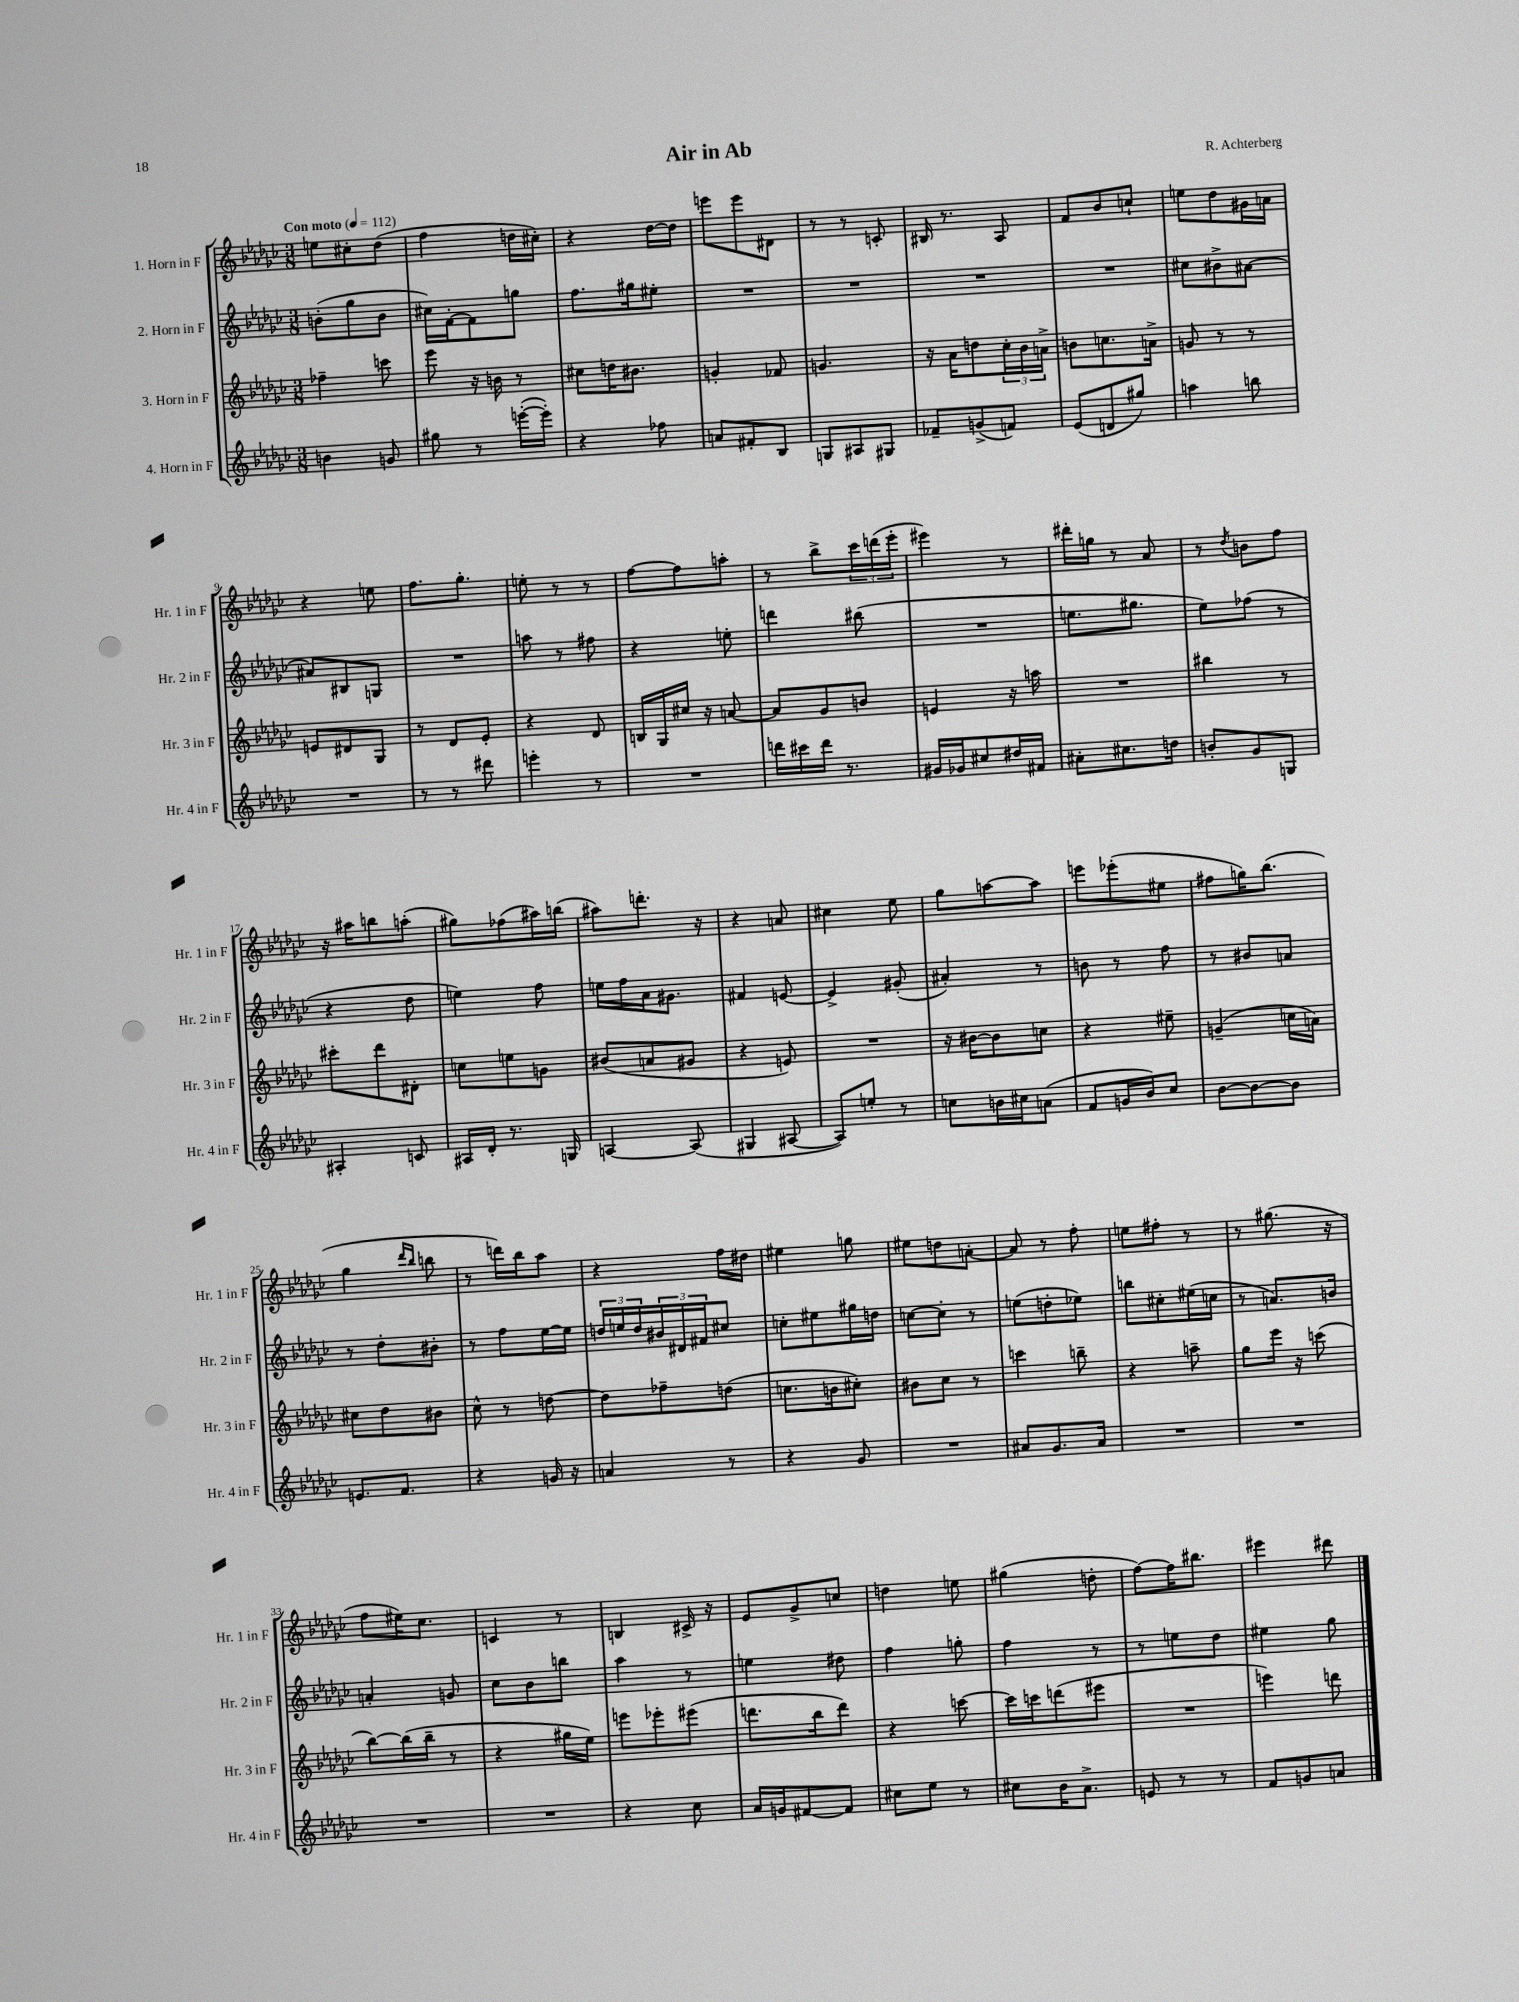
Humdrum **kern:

**kern	**kern	**kern	**kern
*part4	*part3	*part2	*part1
*staff4	*staff3	*staff2	*staff1
*I"4. Horn in F	*I"3. Horn in F	*I"2. Horn in F	*I"1. Horn in F
*I'Hr. 4 in F	*I'Hr. 3 in F	*I'Hr. 2 in F	*I'Hr. 1 in F
*clefG2	*clefG2	*clefG2	*clefG2
*k[b-e-a-d-g-c-]	*k[b-e-a-d-g-c-]	*k[b-e-a-d-g-c-]	*k[b-e-a-d-g-c-]
*M3/8	*M3/8	*M3/8	*M3/8
*MM112	*MM112	*MM112	*MM112
=1	=1	=1	=1
!	!	!	!LO:TX:a:B:t=Con moto
4bn\	4ff-X~\	(8bn'\L	8een\L
.	.	8gg-\	8cc#X'\
8gn/	8cccn\	8b\J	(8dd-\J
=2	=2	=2	=2
8gg#X\	8eee-\	16cc#X\LL)	4ff\
.	.	[16f'\J	.
8r	16r	8f\]	.
.	16bn\	.	.
([16eeen'\LL	8r	8ggn\J	16ddn\LL
16eee'\JJ])	.	.	16cc#X'\JJ)
=3	=3	=3	=3
4r	8cc#X\L	8.ff\L	4r
.	16ddn\K	.	.
.	8.b#X\J	16gg#X\k	.
8ff-X\	.	8ee#X'\J	[16dd-\LL
.	.	.	16dd-\JJ]
=4	=4	=4	=4
8an/L	4gn'/	4.r	8eeen\L
8f#X'/	.	.	8eee\
8B-/J	8f-X/	.	8d#X\J
=5	=5	=5	=5
8Gn/L	4.gn/	4.r	8r
8A#X/	.	.	8r
8G#X/J	.	.	8cn'/
=6	=6	=6	=6
8f-X~/L	16r	4.r	16B#X/
.	16a-\KL	.	8.r
(8gn^/	8ddn\	.	.
8fn/J)	24cc-'\L	.	8A-/
.	24b-\	.	.
.	24an^\JJ	.	.
=7	=7	=7	=7
(8e-/L	8bn\L	4.r	8f/L
8dn/	8.ccn\	.	8b-/
8gg#X/J)	.	.	8ccn`/J
.	16an^\Jk	.	.
=8	=8	=8	=8
4aan\	8gn/	8cc#X\L	8een\L
.	8r	8b#X^\	8dd-\
8bbn\	8r	[8a#X\J	16g#X\L
.	.	.	16an\JJ
!!LO:LB:g=z
=9	=9	=9	=9
4.r	8en/L	8a#X/L]	4r
.	8d#X/	8B#X/	.
.	8G-/J	8Gn/J	8een\
=10	=10	=10	=10
8r	8r	4.r	8.ff\L
8r	8d-/L	.	.
.	.	.	8.gg-'\J
8ddd#X\	8e-'/J	.	.
=11	=11	=11	=11
4eeen'\	4r	8aan\	8een'\
.	.	8r	8r
8r	8d-/	8ff#X\	8r
=12	=12	=12	=12
4.r	16Bn/LL	4r	[8ff\L
.	16G-/	.	.
.	16cc#X/JJ	.	8ff\]
.	16r	.	.
.	[8an/	8een'\	8aan'\J
=13	=13	=13	=13
16dddn\LL	8a/L]	4dddn\	8r
16ccc#X\	.	.	.
16ddd\JJ	8g-/	.	8bb-^\L
8.r	.	.	.
.	8bn/J	(8bb#X\	24ccc-\L
.	.	.	(24dddn\
.	.	.	24eee-'\JJ
=14	=14	=14	=14
16g#X/LL	4en/	4.r	4eee#X\)
16g-X/J	.	.	.
8cc#X/	.	.	.
16dd#X/L	16r	.	8r
16f#X/JJ	16aan\	.	.
=15	=15	=15	=15
8a#X'\L	4.r	8.een\L	16ddd#X'\LL
.	.	.	16ggn\JJ
8.cc#X\	.	.	8r
.	.	8.gg#X\J	.
.	.	.	8a-/
16ddn\Jk	.	.	.
=16	=16	=16	=16
8bn'/L	4bb#X\	8ee-\L)	8r
.	.	.	8qdd-/
8g-/	.	(8ff-X\J	8bn\L
8Gn/J	8r	8r	8ff\J
!!LO:LB:g=z
=17	=17	=17	=17
4A#X'/	8ccc#X'\L	4r	16r
.	.	.	16aa#X\KL
.	8ddd-\	.	8bbn\
8cn/	8d#X'\J	8dd-\	(8aan'\J
=18	=18	=18	=18
16A#X/LL	8ccn\L	4een\)	8gg#X\L)
16d-'/JJ	.	.	.
8.r	8een\	.	(8ff-X\
.	8gn\J	8ff\	16aa#X\L)
16Gn/	.	.	(16bbn\JJ
=19	=19	=19	=19
[4An/	(8b#X/L	16een\LL	8aa#X\L)
.	.	16ff\	.
.	8an/	16a-\J	8.dddn'\J
.	.	8.g#X\J	.
(8A/]	8g#X/J	.	.
.	.	.	16r
=20	=20	=20	=20
4G#X/	4r	4f#X/	4r
[8A#X/	8en/)	[8en/	8an/
=21	=21	=21	=21
8A#/L])	4.r	4e^/]	4cc#X\
8een'/J	.	.	.
8r	.	(8g#X'/	8ee-\
=22	=22	=22	=22
8ccn\L	16r	4a#X'/)	8gg-\L
.	[16b#X\KL	.	.
16bn\L	8b#\]	.	[8aan\
16cc#X\J	.	.	.
(8an\J	8ccn\J	8r	8aa\J]
=23	=23	=23	=23
8f/L	4r	8bn\	8eeen\L
16gn/L	.	8r	(8eee-X'\
16b-/J)	.	.	.
8cc-/J	8ee#X~\	8ff\	8ee#X\J
=24	=24	=24	=24
[8b-\L	(4gn~/	8r	8ff#X\L
8b-\_	.	8b#X/L	16ggn\K)
.	.	.	(8.bb-\J
8b-\J]	16ccn\LL	8an/J	.
.	16an\JJ)	.	.
!!LO:LB:g=z
=25	=25	=25	=25
8.en/L	8cc#X\L	8r	4gg-\
.	8dd-\	8dd-'\L	.
8.f/J	.	.	.
.	.	.	16qqddd-/LL
.	.	.	16qqbb-/JJ
.	8b#X\J	8b#X'\J	8bbn\
=26	=26	=26	=26
4r	8cc-^^\	8r	8r
.	8r	8ff\L	16dddn\LL)
.	.	.	16bb-\J
16gn/	[8ddn\	[16ee-\L	8aa-\J
16r	.	16ee-\JJ]	.
=27	=27	=27	=27
4an/	8dd\L]	24ddn/LL	4r
.	.	24een/	.
.	.	24dd/	.
.	8ff-X~\	24b#X/	.
.	.	24d#X/	.
.	.	24f#X/J	.
8r	(8ddn\J	8cc#X/J	16ff\LL
.	.	.	16dd#X\JJ
=28	=28	=28	=28
4r	8.ccn\L	8ccn'\L	4ee#X\
.	.	8ee#X\	.
.	16bn\k	.	.
8g-/	8cc#X'\J)	16gg#X\L	8ggn\
.	.	16ddn\JJ	.
=29	=29	=29	=29
4.r	8b#X\L	[8ccn\L	8ee#X\L
.	8cc-\J	8cc'\J]	8ddn\
.	8r	8r	[8an'\J
=30	=30	=30	=30
8a#X/L	4cccn\	(8een\L	8a/]
8.g-/	.	8ddn'\	8r
.	8bbn~\	8ee-X\J)	8ff'\
16a#/Jk	.	.	.
=31	=31	=31	=31
4.r	4r	8bbn\L	8een\L
.	.	8cc#X'\	8ff#X'\J
.	8aan~\	(16ee#X\L	8r
.	.	16ccn\JJ	.
=32	=32	=32	=32
4.r	8gg-\L	8r	8r
.	16eee-\Jk	8.an/L)	(8.gg#X\
.	16r	.	.
.	(8cccn\	.	.
.	.	16bn/Jk	16r
!!LO:LB:g=z
=33	=33	=33	=33
4.r	[8bb-\L)	4an'/	8ff\L
.	(16bb-\L]	.	16ee#X\K)
.	16bb-~\JJ	.	8.cc-\J
.	8r	8gn/	.
=34	=34	=34	=34
4.r	4r	8cc-\L	4cn/
.	.	8b-\	.
.	16gg#X\LL	8bbn\J	8r
.	16ee-\JJ)	.	.
=35	=35	=35	=35
4r	8eeen\L	4aa-\	4Bn/
.	8eee-X'\	.	.
8cc-\	(8eee#X\J	8r	16c#X^/
.	.	.	16r
=36	=36	=36	=36
16a-/LL	8.dddn\L	4een\	8e-/L
16gn/J	.	.	.
[8f#X/	.	.	8g-^/
.	16bb-\k	.	.
8f#/J]	8ddd\J)	8dd#X\	8ccn/J
=37	=37	=37	=37
8cc#X\L	4r	4ff\	4ddn\
8ee-\J	.	.	.
8r	[8cccn\	8ggn'\	8een\
=38	=38	=38	=38
8cc#X\L	16ccc\LL]	4ff\	(4gg#X\
.	16cccn\J	.	.
16b-\K	(8dddn\	.	.
8.a-^\J	.	.	.
.	8eee#X\J	8r	8ddn'\
=39	=39	=39	=39
8en/	4.r	8r	[8ff\L)
8r	.	8een\L	16ff\K]
.	.	.	8.bb#X\J
8r	.	8dd-\J	.
=40	=40	=40	=40
8f/L	4eeen\)	4ee#X\	4eee#X\
8gn/	.	.	.
8an/J	8dddn\	8gg-\	8ddd#X\
==	==	==	==
*-	*-	*-	*-
